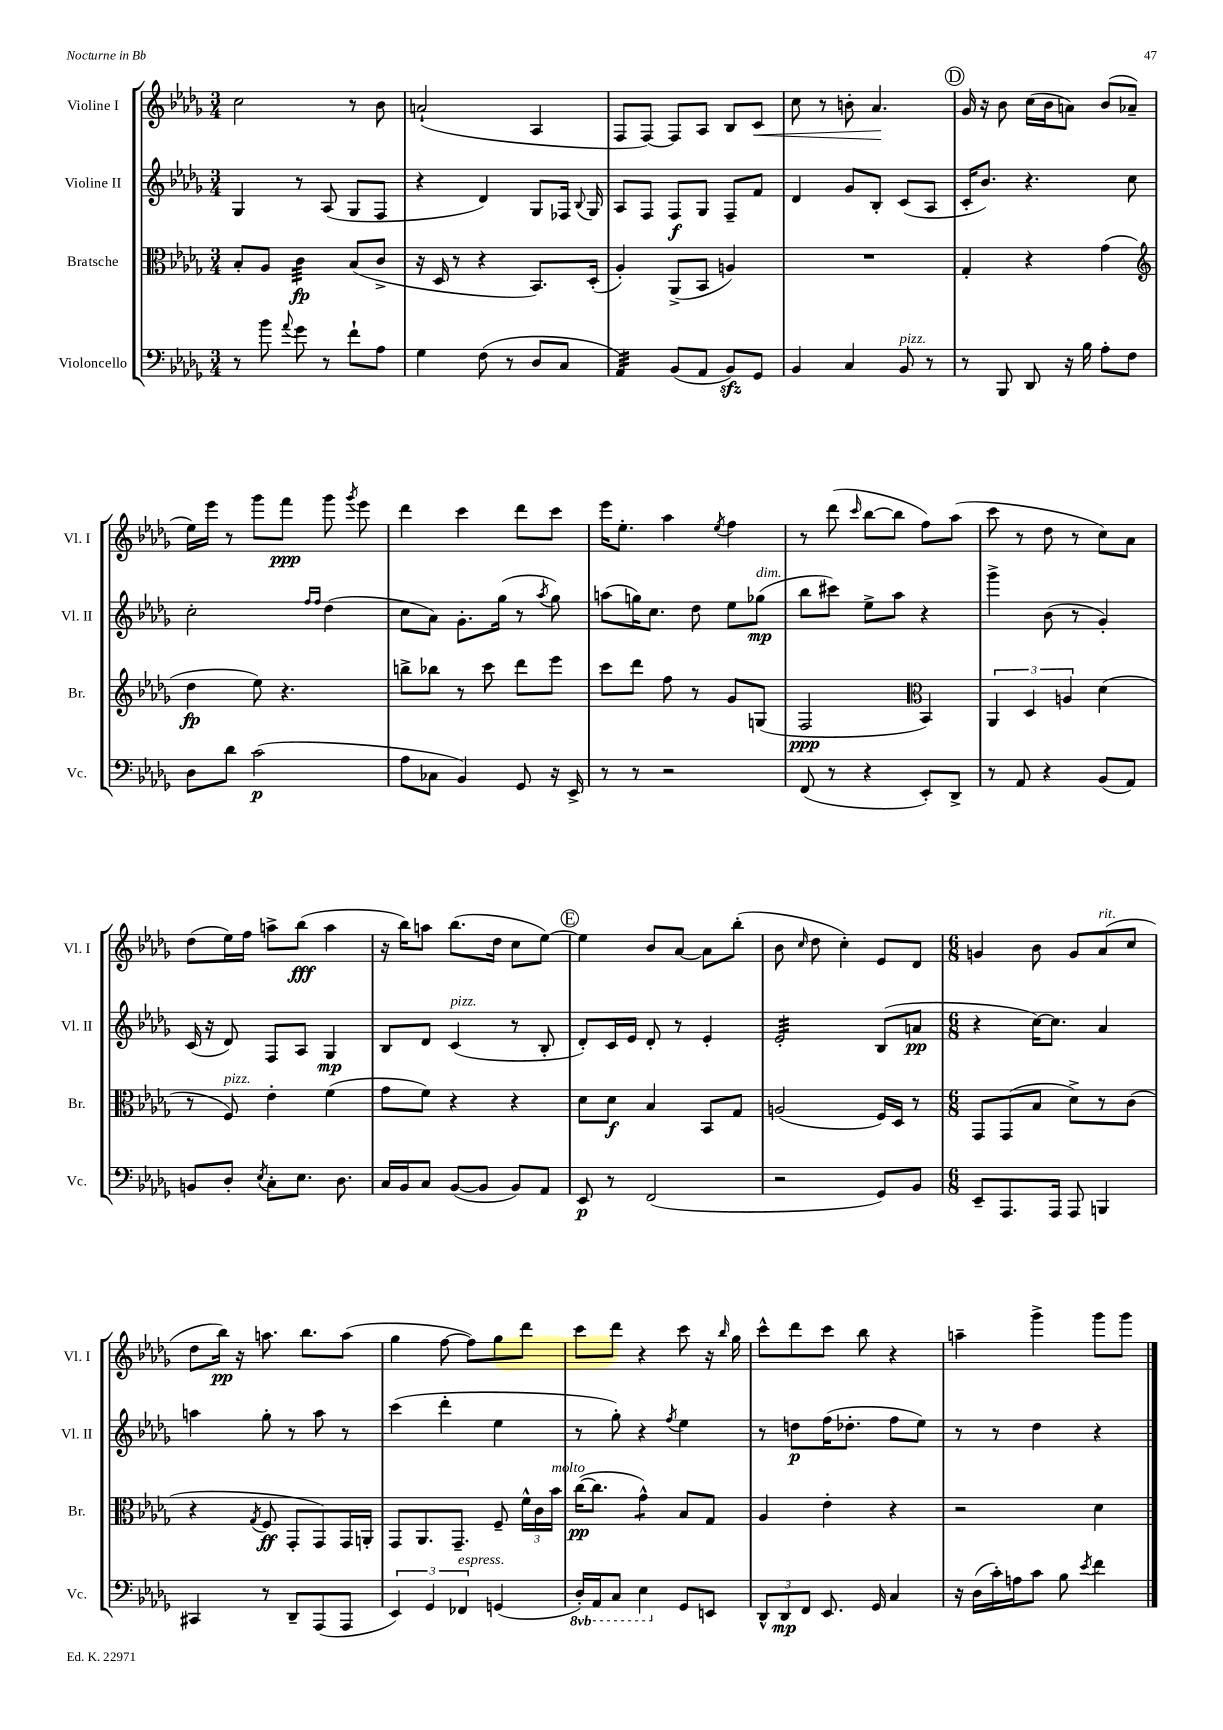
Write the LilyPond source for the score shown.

<<
\new StaffGroup <<
\new Staff = "s0" \with { instrumentName = "Violine I" shortInstrumentName = "Vl. I" } {
    \clef treble \key des \major \numericTimeSignature \time 3/4
    \autoBeamOff c''2 r8 bes'8 |
    a'2-!( aes4 |
    f8[ f8]~) f8[ aes8] bes8[ c'8]\< |
    c''8 r8 b'8-. aes'4.\! |
    \mark \markup { \circle "D" } ges'16 r16 bes'8 c''16[( bes'16 a'8]) bes'8[( aes'8]-- |
    ees''16[) ees'''16] r8 ges'''8[ f'''8]\ppp ges'''8 \acciaccatura { ges'''8 } ees'''8 |
    des'''4 c'''4 des'''8[ c'''8] |
    ees'''16[ ees''8.]-. aes''4 \acciaccatura { ees''8 } f''4 |
    r8 des'''8( \grace { c'''16 } bes''8[~ bes''8] f''8[) aes''8]( |
    c'''8 r8 des''8 r8 c''8[) aes'8] |
    des''8[( ees''16) f''16] a''8[-> bes''8]\fff( a''4 |
    r16 bes''16[) a''8] bes''8.[( des''16] c''8[ ees''8]~) |
    \mark \markup { \circle "E" } ees''4 bes'8[ aes'8]~ aes'8[ bes''8]-.( |
    bes'8 \grace { c''16 } des''8 c''4-.) ees'8[ des'8] |
    \numericTimeSignature \time 6/8 g'4 bes'8 g'8[ aes'8^\markup { \italic "rit." }( c''8] |
    des''8[ bes''16]\pp) r16 a''8. bes''8.[ a''8]( |
    ges''4 f''8~ f''8[) ges''8 des'''8] |
    c'''8[ des'''8] r4 c'''8 r16 \grace { bes''16 } ges''16 |
    c'''8[-^ des'''8 c'''8] bes''8 r4 |
    a''4-- ges'''4-> ges'''8[ ges'''8] \bar "|." |
}
\new Staff = "s1" \with { instrumentName = "Violine II" shortInstrumentName = "Vl. II" } {
    \clef treble \key des \major \numericTimeSignature \time 3/4
    \autoBeamOff ges4 r8 aes8( ges8[ f8] |
    r4 des'4) ges8[ fes16] \appoggiatura { bes8 } ges16 |
    aes8[ f8] f8[\f ges8] f8[-- f'8] |
    des'4 ges'8[ bes8]-. c'8[( aes8] |
    \mark \markup { \circle "D" } c'16[-. bes'8.]) r4. c''8 |
    c''2-. \grace { f''16[ f''16] } des''4( |
    c''8[ aes'8]) ges'8.[-. ges''16]( r8 \acciaccatura { aes''8 } ges''8) |
    a''8[( g''16) c''8.] des''8 ees''8[ ges''8]\mp^\markup { \italic "dim." }( |
    bes''8[ cis'''8]) ees''8[-> aes''8] r4 |
    ges'''4-> bes'8( r8 ges'4-.) |
    c'16( r16 des'8) f8[ aes8] ges4\mp |
    bes8[ des'8] c'4^\markup { \italic "pizz." }( r8 bes8-. |
    \mark \markup { \circle "E" } des'8[-.) c'16 ees'16] des'8-. r8 ees'4-. |
    ees'2:32-. bes8[( a'8]\pp |
    \numericTimeSignature \time 6/8 r4 c''16[~) c''8.] aes'4 |
    a''4 ges''8-. r8 a''8 r8 |
    c'''4( des'''4-. ees''4 |
    r8 ges''8-.) r4 \acciaccatura { f''8 } ees''4 |
    r8 d''8[\p f''16( des''8.]-. f''8[ ees''8]) |
    r8 r8 des''4 r4 \bar "|." |
}
\new Staff = "s2" \with { instrumentName = "Bratsche" shortInstrumentName = "Br." } {
    \clef alto \key des \major \numericTimeSignature \time 3/4
    \autoBeamOff bes8[-. aes8] c'4:32\fp bes8[( c'8]-> |
    r16 des16 r8 r4 bes,8.[) des16]-.( |
    aes4-.) aes,8[->( bes,8] a4) |
    R2. |
    \mark \markup { \circle "D" } ges4-. r4 ges'4( |
    \clef treble des''4\fp ees''8) r4. |
    b''8[-> bes''8] r8 c'''8 des'''8[ ees'''8] |
    c'''8[ des'''8] f''8 r8 ges'8[ g8]( |
    f2\ppp \clef alto bes,4) |
    \tuplet 3/2 { aes,4 des4 a4 } des'4( |
    r8 f8^\markup { \italic "pizz." }) ees'4-. f'4( |
    ges'8[ f'8]) r4 r4 |
    \mark \markup { \circle "E" } des'8[ des'8]\f bes4 bes,8[ ges8] |
    a2( f16[) des16] r8 |
    \numericTimeSignature \time 6/8 ges,8[ ges,8( bes8] des'8[->) r8 c'8]( |
    r4 \acciaccatura { ges8 } f8\ff ges,8[-. ges,8) ges,16 a,16]-. |
    ges,8[ aes,8. ges,8.]-- f8-- \tuplet 3/2 { f'16[-^ c'16 bes'16]^\markup { \italic "molto" } } |
    c''16[~\pp( c''8.] ges'4:8-^) bes8[ ges8] |
    aes4 ees'4-. r4 |
    r2 des'4 \bar "|." |
}
\new Staff = "s3" \with { instrumentName = "Violoncello" shortInstrumentName = "Vc." } {
    \clef bass \key des \major \numericTimeSignature \time 3/4 \set Staff.ottavationMarkups = #ottavation-simple-ordinals
    \autoBeamOff r8 bes'8 \appoggiatura { aes'8 } ges'8 r8 f'8[-! aes8] |
    ges4 f8( r8 des8[ c8] |
    aes,4:32) bes,8[( aes,8] bes,8[\sfz) ges,8] |
    bes,4 c4 bes,8^\markup { \italic "pizz." } r8 |
    \mark \markup { \circle "D" } r8 bes,,8 des,8 r16 bes16 aes8[-. f8] |
    des8[ des'8] c'2\p( |
    aes8[ ces8] bes,4) ges,8 r16 ees,16-> |
    r8 r8 r2 |
    f,8( r8 r4 ees,8[-.) des,8]-> |
    r8 aes,8 r4 bes,8[( aes,8]) |
    b,8[ des8]-. \acciaccatura { ees8 } c8[-. ees8.] des8. |
    c16[ bes,16 c8] bes,8[~( bes,8] bes,8[) aes,8] |
    \mark \markup { \circle "E" } ees,8\p r8 f,2( |
    r2 ges,8[) bes,8] |
    \numericTimeSignature \time 6/8 ees,8[-- aes,,8. aes,,16] aes,,8 b,,4 |
    cis,4 r8 des,8[-- aes,,8( aes,,8] |
    \tuplet 3/2 { ees,4) ges,4 fes,4^\markup { \italic "espress." } } g,4( |
    \ottava #-1 des,16[-.) aes,,16 c,8] ees,4 \ottava #0 ges,8[ e,8] |
    \tuplet 3/2 { des,8[-^ des,8\mp f,8] } ees,8. ges,16 c4 |
    r16 des16[( c'16-.) a16 c'8] bes8 \acciaccatura { ees'8 } f'4 \bar "|." |
}
>>
>>
\layout { \context { \Score \remove "Bar_number_engraver" } }
